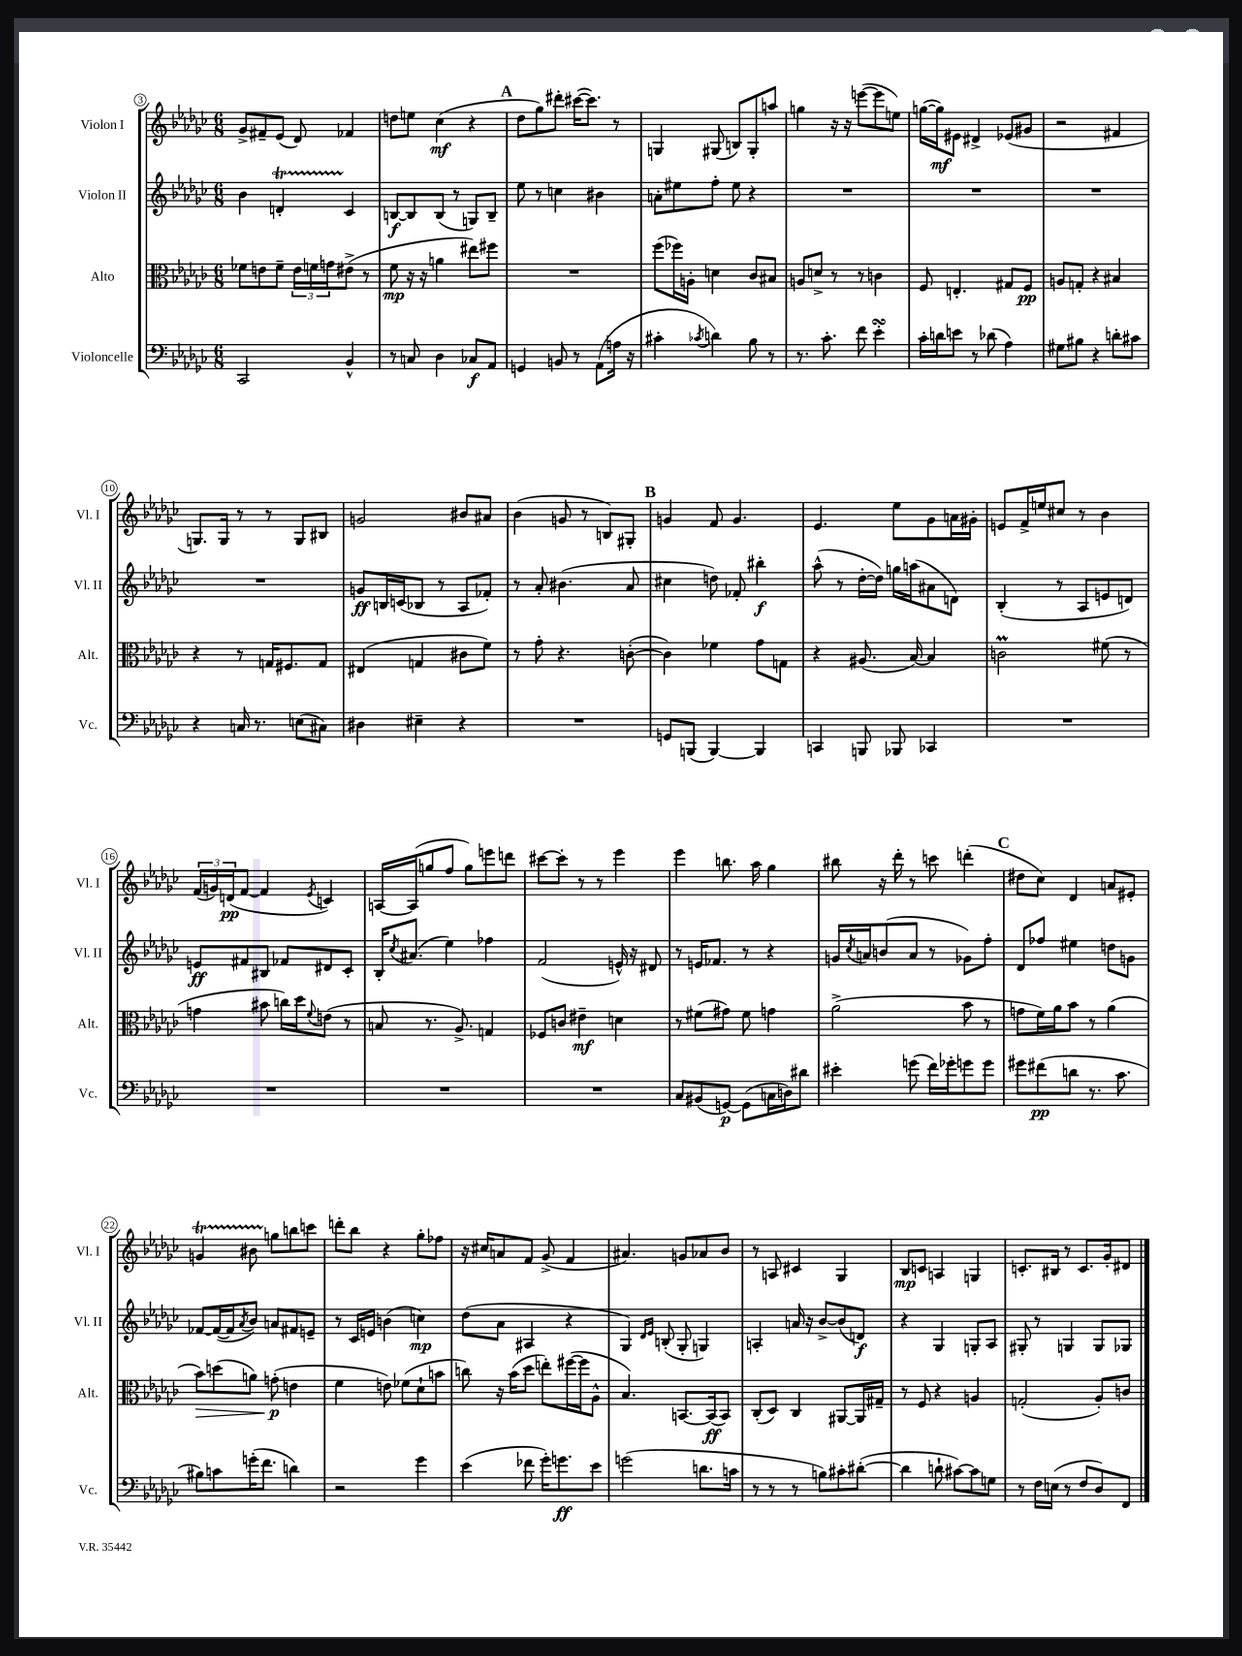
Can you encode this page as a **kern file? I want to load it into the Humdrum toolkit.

**kern	**kern	**kern	**kern
*staff4	*staff3	*staff2	*staff1
*clefF4	*clefC3	*clefG2	*clefG2
*k[b-e-a-d-g-c-]	*k[b-e-a-d-g-c-]	*k[b-e-a-d-g-c-]	*k[b-e-a-d-g-c-]
*M6/8	*M6/8	*M6/8	*M6/8
2CC-	8f-	4b-	8g-^
.	8e	.	8f#~
.	8f-~	4d'	(8e-
.	24e	.	8d-)
.	24f	.	.
.	24g	.	.
4BB-^^	(8e#^	4c-	4f-
.	8r	.	.
=	=	=	=
8r	8f	[8B	8dd
8C	16r	8B]	8ee
.	16r	.	.
4D-	4a	(8B	(4cc-
.	.	8r	.
8C-	8ee#)	8G)	4r
8AA-	8ff#	8B~	.
=	=	=	=
4GG	2.r	8ee-	8dd-
.	.	8r	8gg-)
8BB	.	4cc	8ddd#'
8r	.	.	([16ccc#
.	.	.	8.ccc#])
(8AA-	.	4b#	.
16A	.	.	8r
16r	.	.	.
=	=	=	=
4c#'	(8ff	8a'	4G
.	16ff-)	8ee#	.
.	16A'	.	.
8qc-	.	.	.
4d)	4d	8ff'	(8G#
.	.	8ee#	8B)
8B-	8c-	4r	8G#'
8r	8B#	.	8aa
=	=	=	=
8.r	8A	2.r	4gg
.	8d^	.	.
8.c-'	.	.	.
.	8r	.	16r
.	.	.	16r
8f	8r	.	([8eee
4e-'	4c	.	8eee]
.	.	.	8ee)
=	=	=	=
16c-'	8F	2.r	([16gg
16d	.	.	16gg])
8e	4.E'	.	8e#
8r	.	.	4d#^
(8d-	.	.	.
4A-)	8G#	.	(8e-
.	8F	.	8g#
=	=	=	=
8G#	8A	2.r	2r
8B#	8G'	.	.
4r	4r	.	.
8d'	4B#	.	4f#
8c#	.	.	.
=	=	=	=
4r	4r	2.r	8.G)
.	.	.	16G
16C	8r	.	8r
8.r	.	.	.
.	16G	.	8r
.	8.F#	.	.
(8E	.	.	8G
8C#)	8G	.	8B#
=	=	=	=
4D#	(4E#	8g	2g
.	.	16B	.
.	.	(16c	.
4E#~	4G	8B-	.
.	.	8r	.
4r	8c#	8A-	8b#
.	8f)	8f-')	8a#
=	=	=	=
2.r	8r	8r	(4b-
.	8g-'	8a-'	.
.	4.r	(4.b#	8g
.	.	.	8r
.	.	.	8B)
.	([8c'	8a-	8G#'
=	=	=	=
8GG	4c])	4cc#	4g
(8BBB	.	.	.
[4BBB)	4f-	8dd)	8f
.	.	8f-'	4.g
4BBB]	8g-	4bb#'	.
.	8G	.	.
=	=	=	=
4CC	4r	(8aa-^^	4.e-
.	.	8r	.
8BBB	(8.A#	[16dd-'	.
.	.	16dd-])	.
8BBB-	.	16gg	8ee-
.	[16B-)	(16aa	.
4CC-	4B-]	8a#	8g-
.	.	8d)	16a
.	.	.	16g#'
=	=	=	=
2.r	2c	(4B-'	8e
.	.	.	16f^
.	.	.	16ee
.	.	8r	8cc#
.	.	8A-	8r
.	(8f#	8e	4b-
.	8r	8d)	.
=	=	=	=
2.r	4g	8e	(24f
.	.	.	24g)
.	.	.	(24d
.	.	8f#	[8f
.	8b#	8B#	4f]
.	16cc)	8f-	.
.	16dd-	.	.
.	8qqf	.	8qe-
.	(8e	8d#	4c)
.	8r	8c-'	.
=	=	=	=
2.r	8B	16B-'	[16A
.	.	8qcc-	.
.	.	(8.a#	(16A]
.	8.r	.	8gg
.	.	4ee-)	8ff
.	8.A-^)	.	.
.	.	.	8gg)
.	4G	4ff-	8eee
.	.	.	8ddd
=	=	=	=
2.r	8F-	(2f	[8ccc#
.	8c	.	8ccc#']
.	4e#~	.	8r
.	.	.	8r
.	4d	16e^^)	4eee-
.	.	16r	.
.	.	8d#	.
=	=	=	=
8C-	8r	8r	4eee-
(8BB#	(8f#	16e	.
.	.	8.f-	.
[8GG)	8g#)	.	8.bb
(8GG]	8f#	8r	.
.	.	.	16aa-
16C	4g	4r	4gg-
16D)	.	.	.
8d#	.	.	.
=	=	=	=
4e#'	(2a-^	16g	8bb#
.	.	8qcc-	.
.	.	16a	.
.	.	(8b	16r
.	.	.	16ddd-'
(8g	.	8a	8r
16f)	.	8r	8ccc
16g-'	.	.	.
8g	8b-	8g-)	(4ddd'
8g	8r	8ff'	.
=	=	=	=
8g#	8g	8d-	8dd#
(8f#	16f)	8ff-	8cc-)
.	16a-	.	.
8d	8b-	4ee#	4d-
8.r	8r	.	.
.	(4a-	8dd	8a
8.c-	.	.	.
.	.	8g	8e#'
=	=	=	=
8B#)	8b-)	[8f-	4g
8c	(8dd	(16f-_	.
.	.	16f-]	.
.	.	8qa-	.
(16g'	8a)	8b-)	8b#
8.f	.	.	.
.	(8g'	8a	8gg
4d)	4e	8f#	8bb
.	.	8e~	8ccc
=	=	=	=
2r	4f	8r	8ddd'
.	.	16c-	8bb-
.	.	16e	.
.	8e)	(4b	4r
.	(8f-	.	.
4g-	8d-`	4cc)	8gg-'
.	8b	.	8ff-
=	=	=	=
(4e-	8cc)	(8dd-	16r
.	.	.	16cc#
.	16r	8a-	8a
.	(16b-	.	.
8f-	8dd-	4A#	8f
16g-')	8ee')	.	(8g-^
8.g	.	.	.
.	([16ff#	4r	4f
.	16ff#]	.	.
8e-	8A-^^	.	.
=	=	=	=
(2g	4.B-)	4G-)	4.a#)
.	.	16qqd-	.
.	.	16qqe-	.
.	.	(8B'	.
.	[8.BB	8G-'	8g
8.d	.	4G)	8a-
.	(16BB]	.	.
.	8BB)	.	8b-
16c	.	.	.
=	=	=	=
8r	(8C-'	4A'	8r
8r	8D-)	.	8A
8r	4C-	16a	4c#
.	.	16r	.
8B)	.	[8b-^	.
8c#'	[8AA#	(8b-]	4G-
([8d#'	16AA#]	8d)	.
.	16G#~	.	.
=	=	=	=
4d#]	8r	4r	8B-
.	8F	.	8c
8d`	4r	4G-	4A
[8c#)	.	.	.
8c#]	4A	8G'	4G
8G	.	8A-	.
=	=	=	=
8r	(2G'	8G#'	8.c'
16F	.	8r	.
(16E	.	.	16B#
8r	.	4G	8r
8F	.	.	8.c
8D-)	8A-')	8G	.
.	.	.	16g-'
8FF	8c	8G-	8d#
==	==	==	==
*-	*-	*-	*-
